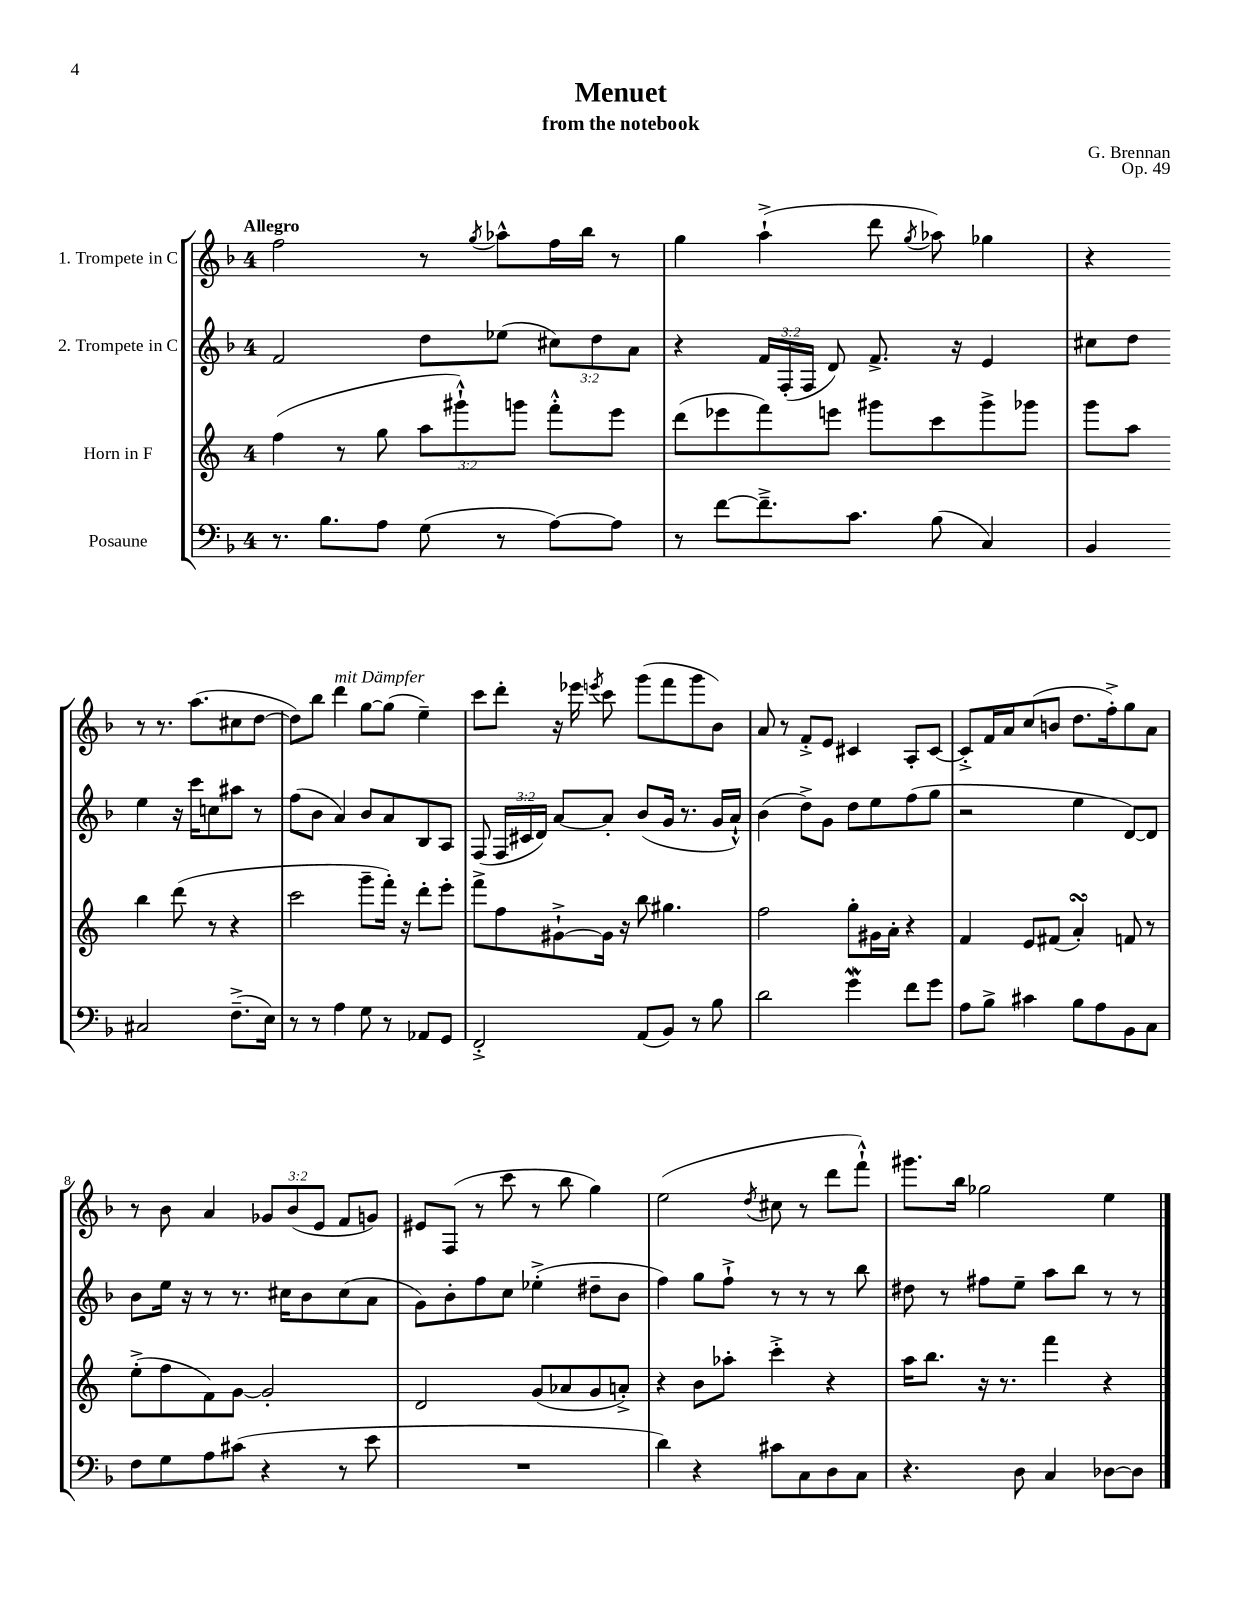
\header { title = "Menuet" composer = "G. Brennan" subtitle = "from the notebook" opus = "Op. 49" }
<<
\new StaffGroup <<
\new Staff = "s0" \with { instrumentName = "1. Trompete in C" } {
    \clef treble \key f \major \once \override Staff.TimeSignature.style = #'single-digit \time 4/4 \override Staff.TupletNumber.text = #tuplet-number::calc-fraction-text \tempo "Allegro"
    \autoBeamOff f''2 r8 \acciaccatura { g''8 } aes''8[-^ f''16 bes''16] r8 |
    g''4 a''4-!->( d'''8 \acciaccatura { g''8 } aes''8) ges''4 |
    r4 r8 r8. a''8.[( cis''8 d''8]~ |
    d''8[) bes''8] d'''4^\markup { \italic "mit Dämpfer" } g''8[~ g''8]( e''4--) |
    c'''8[ d'''8]-. r16 ees'''16 \acciaccatura { e'''8 } c'''8 g'''8[( f'''8 g'''8 bes'8]) |
    a'8 r8 f'8[-.-> e'8] cis'4 a8[-. cis'8]~ |
    cis'8[-.-> f'16 a'16 c''8( b'8] d''8.[ f''16-.->) g''8 a'8] |
    r8 bes'8 a'4 \tuplet 3/2 { ges'8[ bes'8( e'8] } f'8[ g'8]) |
    eis'8[ f8]( r8 c'''8 r8 bes''8 g''4) |
    e''2( \acciaccatura { d''8 } cis''8 r8 d'''8[ f'''8]-!-^) |
    gis'''8.[ bes''16] ges''2 e''4 \bar "|." |
}
\new Staff = "s1" \with { instrumentName = "2. Trompete in C" } {
    \clef treble \key f \major \once \override Staff.TimeSignature.style = #'single-digit \time 4/4 \override Staff.TupletNumber.text = #tuplet-number::calc-fraction-text
    \autoBeamOff f'2 d''8[ ees''8]( \tuplet 3/2 { cis''8[) d''8 a'8] } |
    r4 \tuplet 3/2 { f'16[ f16-.( f16] } d'8) f'8.-> r16 e'4 |
    cis''8[ d''8] e''4 r16 c'''16[ c''8 ais''8] r8 |
    f''8[( bes'8] a'4) bes'8[ a'8 bes8 a8] |
    f8( \tuplet 3/2 { f16[ cis'16 d'16]) } a'8[~ a'8]-. bes'8[( g'16] r8. g'16[ a'16]-!-^) |
    bes'4( d''8[->) g'8] d''8[ e''8 f''8( g''8] |
    r2 e''4 d'8[~) d'8] |
    bes'8[ e''16] r16 r8 r8. cis''16[ bes'8 cis''8( a'8] |
    g'8[) bes'8-. f''8 c''8] ees''4-.->( dis''8[-- bes'8] |
    f''4) g''8[ f''8]-!-> r8 r8 r8 bes''8 |
    dis''8 r8 fis''8[ e''8]-- a''8[ bes''8] r8 r8 \bar "|." |
}
\new Staff = "s2" \with { instrumentName = "Horn in F" } {
    \clef treble \key c \major \once \override Staff.TimeSignature.style = #'single-digit \time 4/4 \override Staff.TupletNumber.text = #tuplet-number::calc-fraction-text
    \autoBeamOff f''4( r8 g''8 \tuplet 3/2 { a''8[ gis'''8-!-^) g'''8] } f'''8[-.-^ e'''8] |
    d'''8[( ees'''8 f'''8) e'''8] gis'''8[ c'''8 gis'''8-> ges'''8] |
    g'''8[ a''8] b''4 d'''8( r8 r4 |
    c'''2 g'''8[-- f'''16]-.) r16 d'''8[-. e'''8]-. |
    f'''8[-> f''8 gis'8~-!-> gis'16] r16 b''8 gis''4. |
    f''2 g''8[-. gis'16 a'16]-. r4 |
    f'4 e'8[ fis'8]( a'4-.\turn) f'8 r8 |
    e''8[-.->( f''8 f'8) g'8]~ g'2-. |
    d'2 g'8[( aes'8 g'8 a'8]-.->) |
    r4 b'8[ aes''8]-. c'''4-.-> r4 |
    a''16[ b''8.] r16 r8. f'''4 r4 \bar "|." |
}
\new Staff = "s3" \with { instrumentName = "Posaune" } {
    \clef bass \key f \major \once \override Staff.TimeSignature.style = #'single-digit \time 4/4
    \autoBeamOff r8. bes8.[ a8] g8( r8 a8[~) a8] |
    r8 f'8[~ f'8.---> c'8.] bes8( c4) |
    bes,4 cis2 f8.[--->( e16]) |
    r8 r8 a4 g8 r8 aes,8[ g,8] |
    f,2-.-> a,8[( bes,8]) r8 bes8 |
    d'2 g'4\mordent f'8[ g'8] |
    a8[ bes8]-> cis'4 bes8[ a8 bes,8 c8] |
    f8[ g8 a8 cis'8]( r4 r8 e'8 |
    R1 |
    d'4) r4 cis'8[ c8 d8 c8] |
    r4. d8 c4 des8[~ des8] \bar "|." |
}
>>
>>
